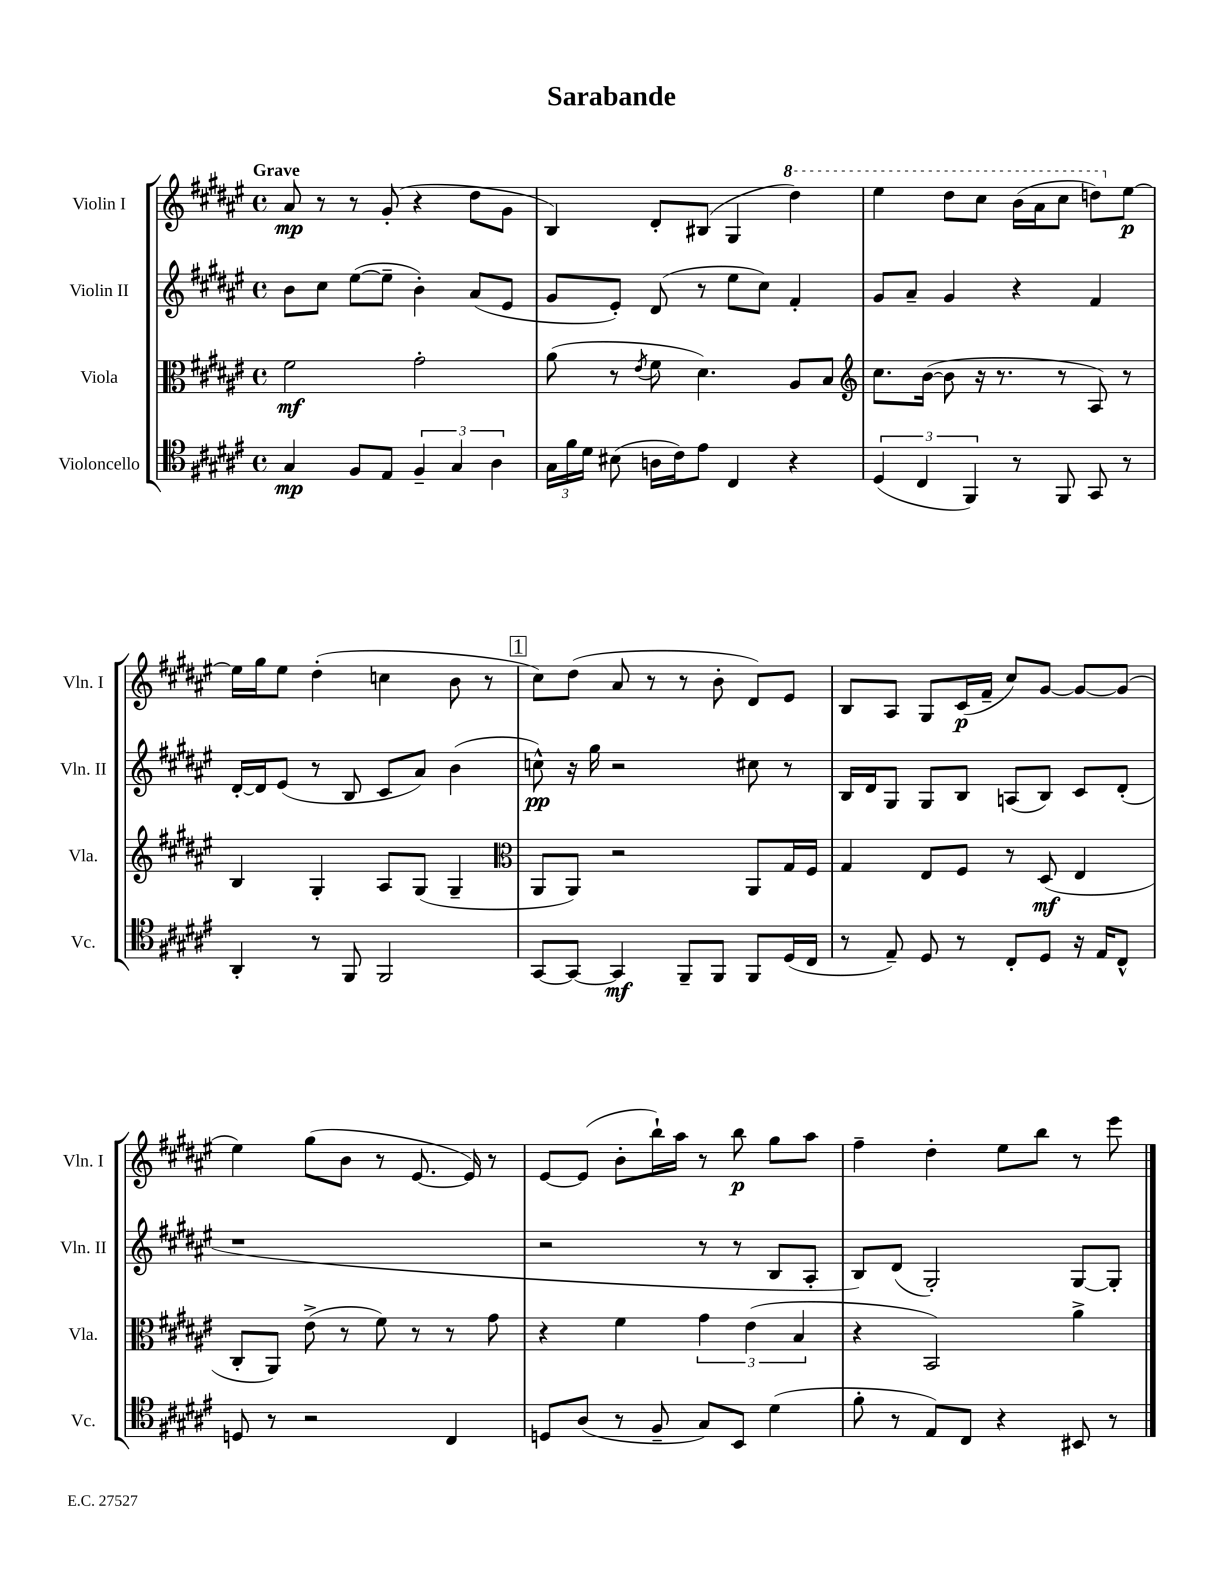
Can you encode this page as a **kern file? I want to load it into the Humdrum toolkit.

**kern	**kern	**kern	**kern
*staff4	*staff3	*staff2	*staff1
*clefC4	*clefC3	*clefG2	*clefG2
*k[f#c#g#d#a#e#]	*k[f#c#g#d#a#e#]	*k[f#c#g#d#a#e#]	*k[f#c#g#d#a#e#]
*M4/4	*M4/4	*M4/4	*M4/4
*met(c)	*met(c)	*met(c)	*met(c)
4G#	2f#	8b	8a#
.	.	8cc#	8r
8F#	.	([8ee#	8r
8E#	.	8ee#~]	(8g#'
6F#~	2g#'	4b')	4r
6G#	.	.	.
.	.	(8a#	8dd#
6A#	.	.	.
.	.	8e#	8g#
=	=	=	=
24G#	(8a#	8g#	4B)
24f#	.	.	.
24d#	.	.	.
(8B#	8r	8e#')	.
.	8qe#	.	.
16A	8f#	(8d#	8d#'
16c#)	.	.	.
8e#	4.d#)	8r	(8B#
4C#	.	8ee#	4G#
.	.	8cc#)	.
4r	8A#	4f#'	4ddd#)
.	8B	.	.
=	=	=	=
*	*clefG2	*	*
(6D#	8.cc#	8g#	4eee#
.	.	8a#~	.
6C#	.	.	.
.	([16b	.	.
.	8b]	4g#	8ddd#
6FF#)	.	.	.
.	16r	.	8ccc#
.	8.r	.	.
8r	.	4r	(16bb
.	.	.	16aa#
8FF#	8r	.	8ccc#
8GG#	8A#)	4f#	8ddd)
8r	8r	.	[8ee#
=	=	=	=
4AA#'	4B	[16d#'	16ee#]
.	.	16d#]	16gg#
.	.	(8e#	8ee#
8r	4G#'	8r	(4dd#'
8FF#	.	8B	.
2FF#	8A#	8c#	4cc
.	(8G#	8a#)	.
.	4G#~	(4b	8b
.	.	.	8r
=	=	=	=
*	*clefC3	*	*
[8GG#	8AA#	8cc^^)	8cc#)
8GG#_	8AA#)	16r	(8dd#
.	.	16gg#	.
4GG#]	2r	2r	8a#
.	.	.	8r
8FF#~	.	.	8r
8FF#	.	.	8b'
8FF#	8AA#	8cc#	8d#)
(16D#	16G#	8r	8e#
16C#	16F#	.	.
=	=	=	=
8r	4G#	16B	8B
.	.	16d#	.
8E#~)	.	8G#	8A#
8D#	8E#	8G#	8G#
8r	8F#	8B	(16c#
.	.	.	16f#~
8C#'	8r	(8A	8cc#)
8D#	(8D#	8B)	[8g#
16r	4E#	8c#	8g#_
16E#	.	.	.
8C#^^	.	(8d#'	(8g#]
=	=	=	=
8D	8C#'	1r	4ee#)
8r	8AA#)	.	.
2r	(8e#^	.	(8gg#
.	8r	.	8b
.	8f#)	.	8r
.	8r	.	[8.e#
4C#	8r	.	.
.	.	.	16e#])
.	8g#	.	8r
=	=	=	=
8D	4r	2r	[8e#
(8A#	.	.	(8e#]
8r	4f#	.	8b'
8F#~	.	.	16bb`)
.	.	.	16aa#
8G#)	6g#	8r	8r
8BB	.	8r	8bb
.	(6e#	.	.
(4d#	.	8B	8gg#
.	6B	.	.
.	.	8A#'	8aa#
=	=	=	=
8f#'	4r	8B)	4ff#~
8r	.	(8d#	.
8E#)	2BB)	2G#')	4dd#'
8C#	.	.	.
4r	.	.	8ee#
.	.	.	8bb
8BB#	4a#^	[8G#	8r
8r	.	8G#']	8eee#
==	==	==	==
*-	*-	*-	*-
